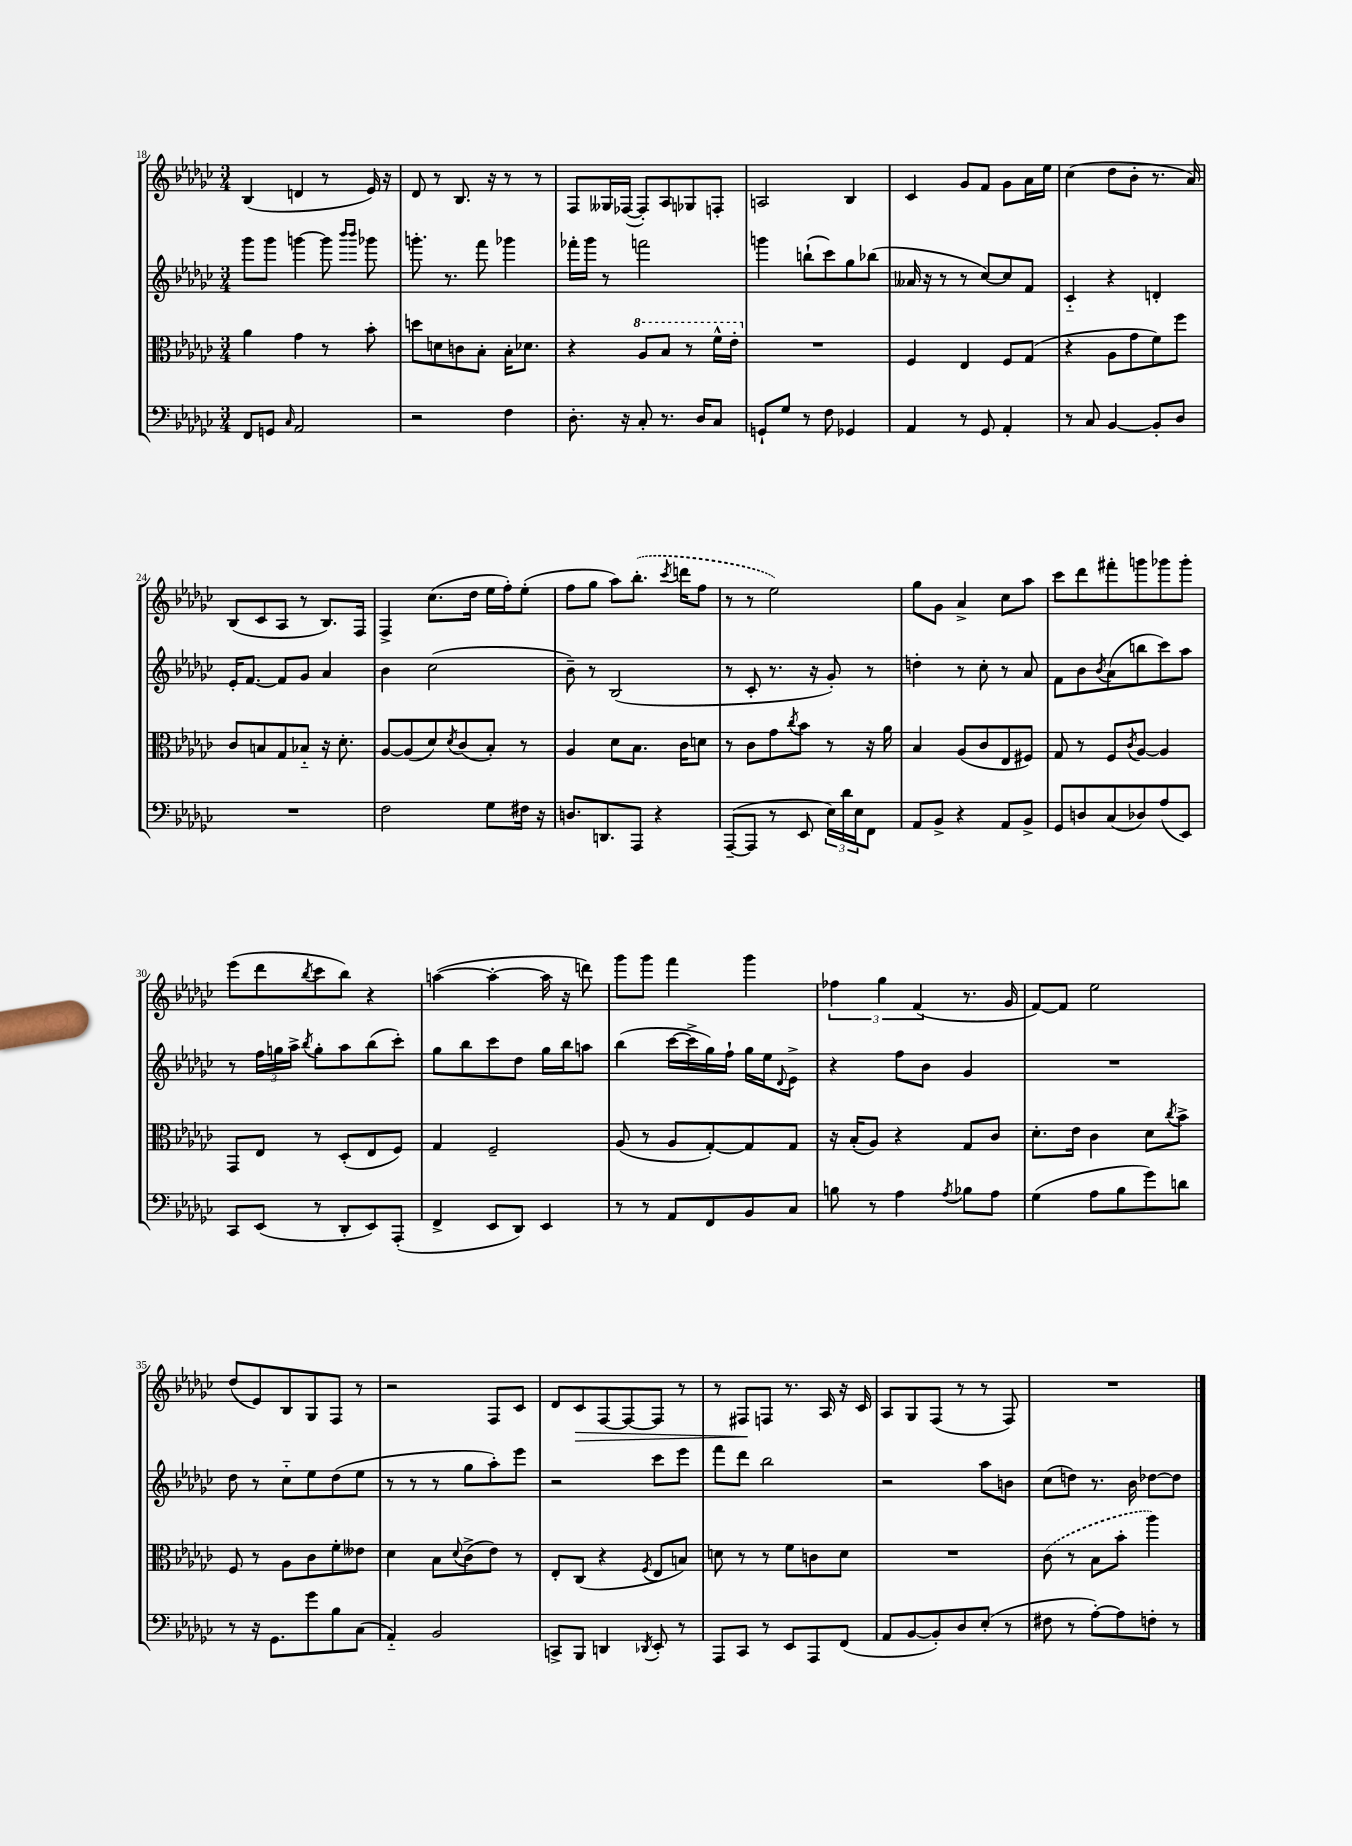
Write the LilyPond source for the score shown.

<<
\new StaffGroup <<
\new Staff = "s0" {
    \clef treble \key ges \major \numericTimeSignature \time 3/4
    bes4( d'4 r8 ees'16) r16 |
    des'8 r8 bes8. r16 r8 r8 |
    f8 geses16 fes16~( fes8-.) aes8 ges8 f8-. |
    a2 bes4 |
    ces'4 ges'8 f'8 ges'8 aes'16 ees''16 |
    ces''4( des''8 bes'8-. r8. aes'16) |
    bes8( ces'8 aes8 r8 bes8.) f16 |
    f4-> ces''8.( des''16 ees''16 f''16-.) ees''8-.( |
    f''8 ges''8 aes''8) \once \slurDashed bes''8.-.( \acciaccatura { ces'''8 } d'''16 f''8 |
    r8 r8 ees''2) |
    ges''8 ges'8 aes'4-> ces''8 aes''8 |
    ces'''8 des'''8 fis'''8-. g'''8 ges'''8 ges'''8-. |
    ees'''8( des'''8 \acciaccatura { bes''8 } ces'''8 bes''8) r4 |
    a''4~( a''4~-. a''16 r16 d'''8) |
    ges'''8 ges'''8 f'''4 ges'''4 |
    \tuplet 3/2 { fes''4 ges''4 f'4( } r8. ges'16 |
    f'8~) f'8 ees''2 |
    des''8( ees'8) bes8 ges8 f8 r8 |
    r2 f8 ces'8 |
    des'8 ces'8\> f8~ f8~ f8 r8 |
    r8 fis8\! f8 r8. aes16 r16 ces'16 |
    aes8 ges8 f8( r8 r8 f8) |
    R2. \bar "|." |
}
\new Staff = "s1" {
    \clef treble \key ges \major \numericTimeSignature \time 3/4
    ges'''8 ges'''8 g'''4~ g'''8 \grace { bes'''16 bes'''16 } ges'''8 |
    g'''8.-. r8. f'''8 ges'''4 |
    fes'''16-. ges'''16 r8 f'''2 |
    g'''4 b''8-!( ces'''8) ges''8 bes''8( |
    aeses'16 r16 r8 r8 ces''8~) ces''8 f'8 |
    ces'4-_ r4 d'4-. |
    ees'16-. f'8.~ f'8 ges'8 aes'4 |
    bes'4 ces''2( |
    bes'8--) r8 bes2( |
    r8 ces'8-. r8. r16 ges'8-.) r8 |
    d''4-. r8 ces''8-. r8 aes'8 |
    f'8 bes'8 \acciaccatura { bes'8 } aes'8( b''8 ces'''8) aes''8 |
    r8 \tuplet 3/2 { f''16 g''16 aes''16-> } \acciaccatura { bes''8 } g''8-. aes''8 bes''8( ces'''8-.) |
    ges''8 bes''8 ces'''8 des''8 ges''16 bes''16 a''8 |
    bes''4( ces'''16~ ces'''16-> ges''16) f''16-! ges''16 ees''16 \appoggiatura { des'8 } ees'8-> |
    r4 f''8 bes'8 ges'4 |
    R2. |
    des''8 r8 ces''8-_ ees''8 des''8( ees''8 |
    r8 r8 r8 ges''8 aes''8-.) ees'''8 |
    r2 ces'''8 ees'''8 |
    f'''8 des'''8 bes''2 |
    r2 aes''8 b'8 |
    ces''8( d''8) r8. bes'16 des''8~ des''8 \bar "|." |
}
\new Staff = "s2" {
    \clef alto \key ges \major \numericTimeSignature \time 3/4
    aes'4 ges'4 r8 bes'8-. |
    d''8 d'8 c'8 bes8-. bes16-. des'8. |
    r4 \ottava #1 aes'8 bes'8 r8 f''16-^ ees''16-. \ottava #0 |
    R2. |
    f4 ees4 f8 ges8( |
    r4 aes8 ges'8 f'8) f''8 |
    ces'8 b8 ges8 bes8-_ r16 des'8.-. |
    aes8~ aes8( des'8) \acciaccatura { des'8 } ces'8( bes8-.) r8 |
    aes4 des'8 bes8. ces'16 d'8 |
    r8 ces'8 ges'8 \acciaccatura { ces''8 } bes'8 r8 r16 aes'16 |
    bes4 aes8( ces'8 ees8 fis8) |
    ges8 r8 f8 \acciaccatura { ces'8 } aes8~ aes4 |
    ges,8 ees8 r8 des8-.( ees8 f8) |
    ges4 f2-- |
    aes8( r8 aes8 ges8~-.) ges8 ges8 |
    r16 bes16-.( aes8) r4 ges8 ces'8 |
    des'8.-. ees'16 ces'4 des'8 \acciaccatura { ces''8 } bes'8-> |
    f8 r8 aes8 ces'8 f'8-. eeses'8 |
    des'4 bes8 \appoggiatura { des'8 } ces'8->( ees'8) r8 |
    ees8-. ces8( r4 \acciaccatura { f8 } ees8 b8) |
    d'8 r8 r8 f'8 c'8 d'8 |
    R2. |
    \once \slurDashed ces'8( r8 bes8 bes'8-. aes''4) \bar "|." |
}
\new Staff = "s3" {
    \clef bass \key ges \major \numericTimeSignature \time 3/4
    f,8 g,8 \grace { ces16 } aes,2 |
    r2 f4 |
    des8.-. r16 ces8-. r8. des16 ces8 |
    g,8-! ges8 r8 f8 ges,4 |
    aes,4 r8 ges,8 aes,4-. |
    r8 ces8 bes,4~ bes,8-. des8 |
    R2. |
    f2 ges8 fis16 r16 |
    d8. d,8. aes,,8 r4 |
    aes,,8~--( aes,,8 r8 ees,8 \tuplet 3/2 { ees16) des'16 ees16 } f,8 |
    aes,8 bes,8-> r4 aes,8 bes,8-> |
    ges,8 d8 ces8( des8) aes8( ees,8) |
    ces,8 ees,8( r8 des,8-. ees,8) aes,,8-.( |
    f,4-> ees,8 des,8) ees,4 |
    r8 r8 aes,8 f,8 bes,8 ces8 |
    b8 r8 aes4 \acciaccatura { aes8 } bes8 aes8 |
    ges4( aes8 bes8 ges'8) d'8 |
    r8 r16 ges,8. ges'8 bes8 ces8( |
    aes,4-_) bes,2 |
    c,8-> bes,,8 d,4 \acciaccatura { des,8 } ees,8-. r8 |
    aes,,8 ces,8 r8 ees,8 aes,,8 f,8( |
    aes,8 bes,8~ bes,8-.) des8 ees8-.( r8 |
    fis8 r8 aes8~-.) aes8 f8-. r8 \bar "|." |
}
>>
>>
\layout { \context { \Score currentBarNumber = #18 } }
